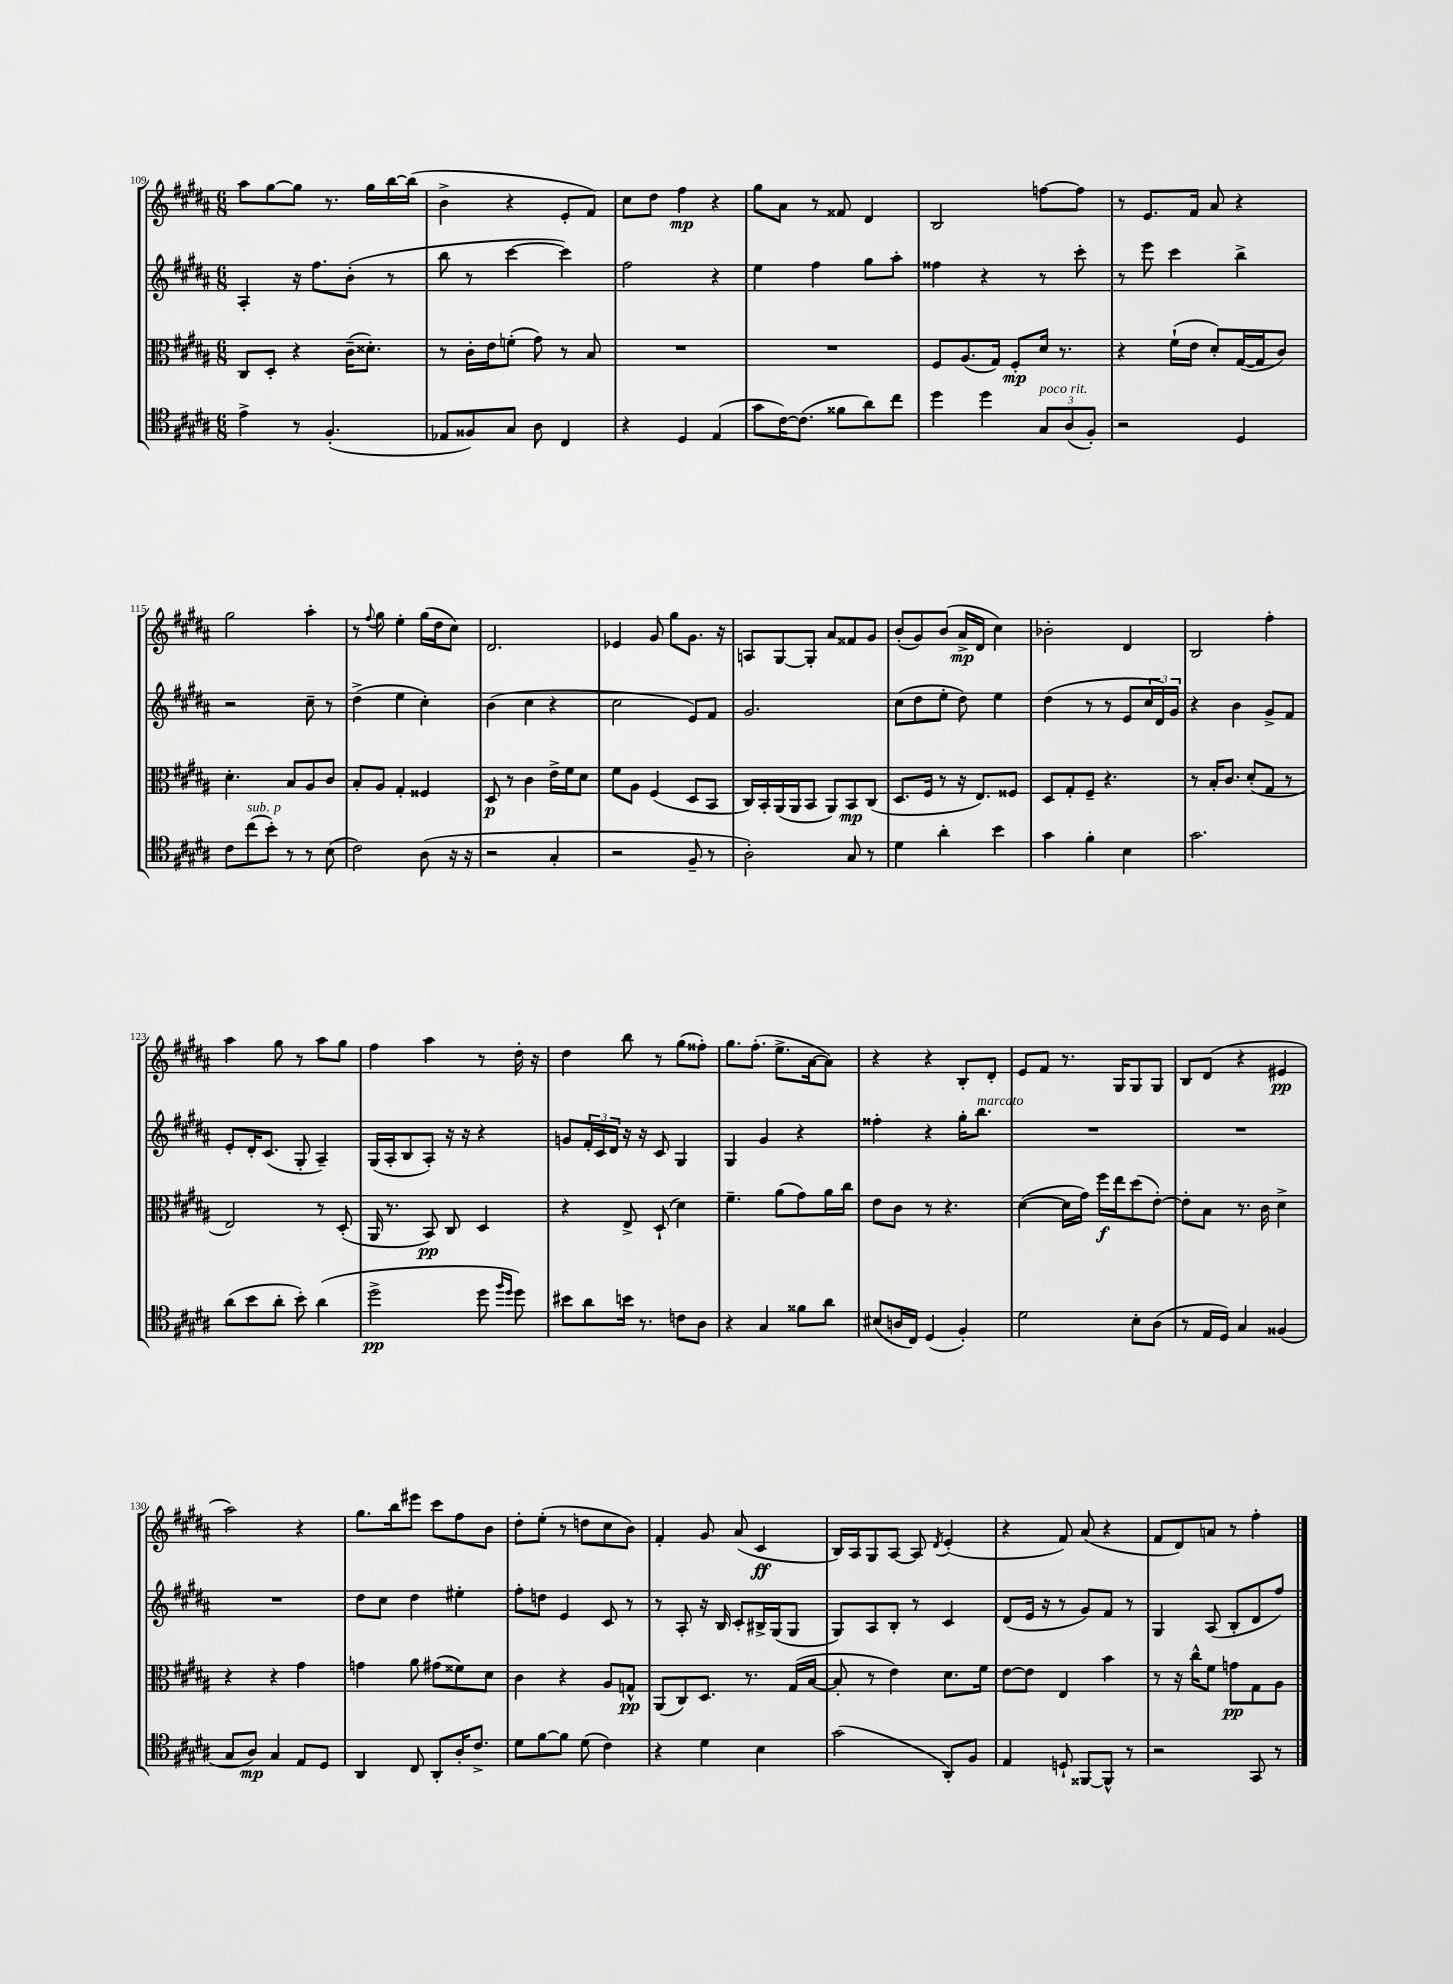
<<
\new StaffGroup <<
\new Staff = "s0" {
    \clef treble \key b \major \numericTimeSignature \time 6/8
    ais''8 gis''8~ gis''8 r8. gis''16 b''16~ b''16( |
    b'4-> r4 e'8-. fis'8) |
    cis''8 dis''8 fis''4\mp r4 |
    gis''8 ais'8 r8 fisis'8 dis'4 |
    b2 f''8~ f''8 |
    r8 e'8. fis'16 ais'8 r4 |
    gis''2 ais''4-. |
    r8 \appoggiatura { fis''8 } gis''8 e''4-. gis''16( dis''16 cis''8) |
    dis'2. |
    ees'4 gis'8 gis''8 gis'8. r16 |
    a8 gis8~ gis8-. ais'8 fisis'8 gis'8 |
    b'8-.( gis'8) b'8( ais'16->\mp dis'16 cis''4) |
    bes'2-. dis'4 |
    b2 fis''4-. |
    ais''4 gis''8 r8 ais''8 gis''8 |
    fis''4 ais''4 r8 dis''16-. r16 |
    dis''4 b''8 r8 gis''8( fisis''8-.) |
    gis''8. fis''8.-.( e''8.-> ais'16~ ais'8) |
    r4 r4 b8-. dis'8-. |
    e'8 fis'8 r8. gis16 gis8 gis8 |
    b8 dis'8( r4 eis'4\pp |
    ais''2) r4 |
    gis''8. b''16 eis'''8 cis'''8 fis''8 b'8 |
    dis''8-. e''8-.( r8 d''8 cis''8 b'8) |
    fis'4-. gis'8 ais'8( cis'4\ff |
    b16) ais16 gis8 ais8~ ais8 \acciaccatura { dis'8 } e'4-.( |
    r4 fis'8) ais'8( r4 |
    fis'8 dis'8) a'8 r8 fis''4-. \bar "|." |
}
\new Staff = "s1" {
    \clef treble \key b \major \numericTimeSignature \time 6/8
    ais4-. r16 fis''8. b'8-.( r8 |
    b''8 r8 cis'''4~ cis'''4) |
    fis''2 r4 |
    e''4 fis''4 gis''8 ais''8-. |
    fisis''4 r4 r8 cis'''8-. |
    r8 e'''8 cis'''4 b''4-> |
    r2 cis''8-- r8 |
    dis''4->( e''4 cis''4-.) |
    b'4( cis''4 r4 |
    cis''2 e'8) fis'8 |
    gis'2. |
    cis''8( dis''8 e''8-. dis''8) e''4 |
    dis''4( r8 r8 e'8 \tuplet 3/2 { cis''16 dis'16) gis'16 } |
    r4 b'4 gis'8-> fis'8 |
    e'8-. dis'16-. cis'8.( gis8-. ais4--) |
    gis16( ais16-. b8 ais8-.) r16 r16 r4 |
    g'8 \tuplet 3/2 { fis'16-. cis'16 dis'16 } r16 r16 cis'8 gis4 |
    gis4 gis'4 r4 |
    fisis''4-. r4 gis''16-. b''8.^\markup { \italic "marcato" } |
    R2. |
    R2. |
    R2. |
    dis''8 cis''8 dis''4 eis''4-. |
    fis''8-. d''8 e'4 cis'8 r8 |
    r8 ais8-. r16 b16 cis'8-. bis16-> gis16( gis8 |
    gis8) ais8 b8-. r8 cis'4 |
    dis'8( e'16 r16 r8 gis'8) fis'8 r8 |
    gis4 ais8( b8-. dis'8 fis''8) \bar "|." |
}
\new Staff = "s2" {
    \clef alto \key b \major \numericTimeSignature \time 6/8
    cis8 dis8-. r4 cis'16--( disis'8.-.) |
    r8 cis'16-. e'16 f'8-.( gis'8) r8 b8 |
    R2. |
    R2. |
    fis8 ais8.( gis16) fis8-.\mp dis'16 r8. |
    r4 fis'16-!( e'16 dis'8-.) gis16~( gis16 cis'8) |
    dis'4.-. b8 ais8 cis'8 |
    b8-. ais8 gis4-. fisis4 |
    dis8\p r8 cis'4 e'16-> fis'16 dis'8 |
    fis'8 ais8 fis4( dis8 b,8 |
    cis16) b,16-. ais,16( ais,16 b,8 ais,8) b,8\mp cis8( |
    dis8. fis16 r8 r16 e8.) fisis8 |
    dis8 gis8-. fis8-- r4. |
    r8 b16-. cis'8. dis'8-.( gis8 r8 |
    e2) r8 dis8-.( |
    ais,16 r8. b,8\pp) cis8 dis4 |
    r4 e8-> dis8-!( dis'4) |
    fis'4.-- ais'8( gis'8) ais'16 cis''16 |
    e'8 cis'8 r8 r4. |
    dis'4~( dis'16 gis'16) fis''16\f e''16 dis''8( e'8~-.) |
    e'8-. b8 r8. cis'16 dis'4-> |
    r4 r4 gis'4 |
    g'4 ais'8 gis'8( fisis'8) dis'8 |
    cis'4 r4 ais8 g8-^\pp |
    ais,8( cis8) dis8. r8. gis16( b16~ |
    b8-. r8 e'4) dis'8. fis'16 |
    e'8~ e'8 e4 b'4 |
    r8 r16 cis''16-^ fis'8 g'8\pp gis8 ais8 \bar "|." |
}
\new Staff = "s3" {
    \clef tenor \key b \major \numericTimeSignature \time 6/8
    e'4-> r8 fis4.-.( |
    ees8 fisis8) gis8 ais8 cis4 |
    r4 dis4 e4( |
    gis'8 cis'16~) cis'8.( fisis'8 ais'8) cis''8 |
    dis''4 dis''4 \tuplet 3/2 { gis8^\markup { \italic "poco rit." } ais8( fis8-.) } |
    r2 dis4 |
    cis'8 cis''8^\markup { \italic "sub. p" }( b'8-.) r8 r8 b8( |
    cis'2) ais8( r16 r16 |
    r2 gis4-. |
    r2 fis8-- r8 |
    ais2-.) gis8 r8 |
    dis'4 ais'4-. b'4 |
    gis'4 fis'4-. b4 |
    gis'2. |
    ais'8( b'8 ais'8-. b'8-.) ais'4( |
    dis''2->\pp dis''8 \grace { fis''16 dis''16 } dis''8) |
    bis'8 ais'8 b'16 r8. c'8 ais8 |
    r4 gis4 fisis'8 ais'8 |
    bis8( a16 cis16) dis4( fis4-.) |
    dis'2 b8-. ais8( |
    r8 e16 dis16) gis4 fisis4( |
    gis8 ais8\mp) gis4 e8 dis8 |
    ais,4 cis8 ais,8-. ais16-. cis'8.-> |
    dis'8 fis'8~ fis'8 dis'8( cis'4) |
    r4 dis'4 b4 |
    gis'2( ais,8-.) fis8 |
    e4 d8-! fisis,8~ fisis,8-^ r8 |
    r2 gis,8 r8 \bar "|." |
}
>>
>>
\layout { \context { \Score currentBarNumber = #109 } }
